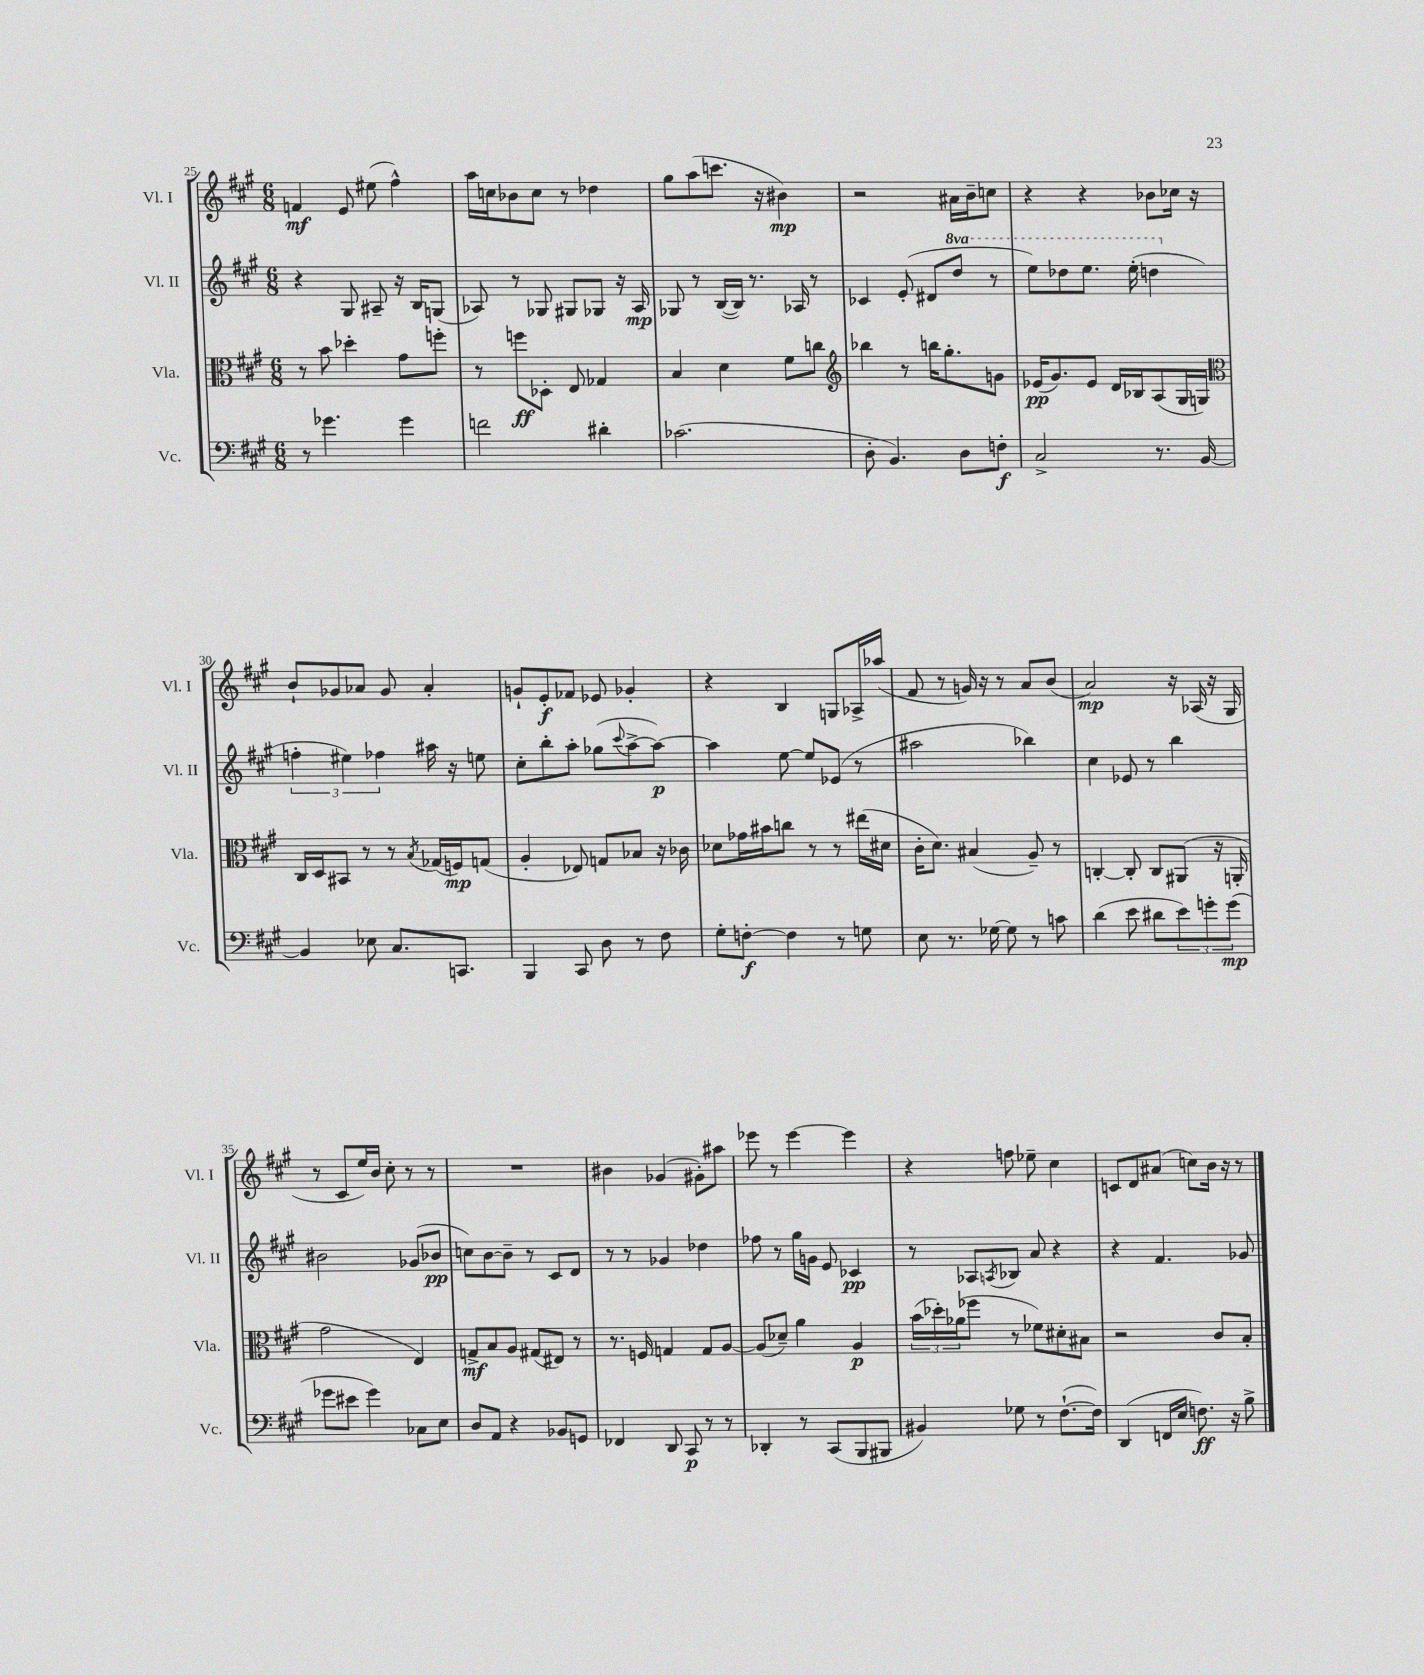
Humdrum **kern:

**kern	**kern	**kern	**kern
*staff4	*staff3	*staff2	*staff1
*clefF4	*clefC3	*clefG2	*clefG2
*k[f#c#g#]	*k[f#c#g#]	*k[f#c#g#]	*k[f#c#g#]
*M6/8	*M6/8	*M6/8	*M6/8
8r	8r	4r	4f
4.g-	8b	.	.
.	4dd-'	8G#	8e
.	.	8A#~	(8ee#
4g-	8g#	16r	4ff#^^)
.	.	16B	.
.	8ff'	(8G	.
=	=	=	=
2f	8r	8A-)	16aa
.	.	.	16cc
.	8ff	8r	8b-
.	8D-'	8G-	8cc
.	8E	8G#	8r
4d#'	4G-	8G-	4dd-
.	.	16r	.
.	.	16A-	.
=	=	=	=
(2.c-	4B	8G-	8gg#
.	.	8r	(8aa
.	4d	([16B	8.ccc
.	.	16B])	.
.	.	8.r	.
.	.	.	16r
.	8f#	.	4b#)
.	.	16A-	.
.	8cc	8r	.
=	=	=	=
*	*clefG2	*	*
8D'	4bb-	4c-	2r
4.BB)	.	.	.
.	8r	(8e'	.
.	16bb	8d#	.
.	8.gg#'	.	.
8D	.	8ddd	16a#
.	.	.	16b~
8F'	8g	8r	8cc
=	=	=	=
2C#^	(16e-	8eee)	4r
.	8.g#)	.	.
.	.	8ddd-	.
.	8e-	8.eee	4r
.	16d	.	.
.	16B-	(16eee'	.
8.r	(8A	4ddd	8b-
.	16G#	.	16cc-
[16BB	16G)	.	16r
=	=	=	=
*	*clefC3	*	*
4BB]	16C#	6ff'	8b`
.	16D	.	.
.	8BB#	.	8g-
.	.	6ee#)	.
8E-	8r	.	8a-
.	.	6ff-	.
8.C#	8r	.	8g-
.	8qB	.	.
.	(16G-	16aa#	4a-'
8.CC	16F)	16r	.
.	(8G	8ee	.
=	=	=	=
4BBB	4A'	8cc#'	8g`
.	.	8bb'	8e'
8CC#	8E-)	8aa'	8f-
8D	8G	(8gg-	8e-
.	.	8qqccc#	.
8r	8B-	[8aa^	4g-'
8F#	16r	8aa_)	.
.	16c-	.	.
=	=	=	=
8G#'	8d-	4aa]	4r
[8F'	16g-	.	.
.	16b#	.	.
4F]	8cc	[8ee	4B
.	8r	8ee]	.
8r	8r	(8e-	8G
8G	(16ee#	8r	16A-^
.	16d#	.	(16aa-
=	=	=	=
8E	16c#'	2aa#	8f#
.	8.d)	.	.
8.r	.	.	8r
.	(4B#	.	16g)
[16G-	.	.	16r
8G-]	.	.	8r
8r	8A~)	4bb-)	8a
8c	8r	.	(8b
=	=	=	=
(4d	[4C'	4cc#	2a)
8e	8C']	8e-	.
8d#	8C	8r	.
12e)	(8AA#	4bb	16r
.	.	.	(16A-
12g'	.	.	.
.	16r	.	16r
(12g	.	.	.
.	16AA'	.	16G#
=	=	=	=
8g-	2g#	2b#	8r
8e#	.	.	8c#
4g-)	.	.	16ee)
.	.	.	16b
.	.	.	8cc#'
8C-	4E)	(8g-	8r
8E	.	8b-	8r
=	=	=	=
8D	8G^	8cc)	2.r
8AA	8B	[8b	.
4r	8A	8b~]	.
.	(8G#	8r	.
8BB-	8E#)	8c#	.
8GG	8r	8d	.
=	=	=	=
4FF-	8.r	8r	4b#
.	.	8r	.
.	16F	.	.
8DD	4G	4g-	(4g-
8CC#	.	.	.
8r	8G	4dd-	8g#')
8r	[8A	.	8aa#
=	=	=	=
4DD-'	(8A]	8ff-	8eee-
.	8d-~)	8r	8r
8r	4a	16gg#	[4eee-
.	.	16g	.
(8CC#	.	8e	.
8BBB	4A	4c-	4eee-]
8BBB#	.	.	.
=	=	=	=
4BB#)	(24b	8r	4r
.	24dd-')	.	.
.	(24a-	.	.
.	8ff-	8A-	.
.	.	8qA	.
8G-	8r	8B-	8ff
8r	8f-)	8a	8ee-~
([8.F#`	8d#'	4r	4cc#
.	8B#	.	.
16F#])	.	.	.
=	=	=	=
(4DD	2r	4r	8c
.	.	.	8d
16FF	.	4.f#	(8a#
16E	.	.	.
8.F)	.	.	8cc)
.	8c#	.	16b
16r	.	.	16r
8B^	8B'	8g-	8r
==	==	==	==
*-	*-	*-	*-
